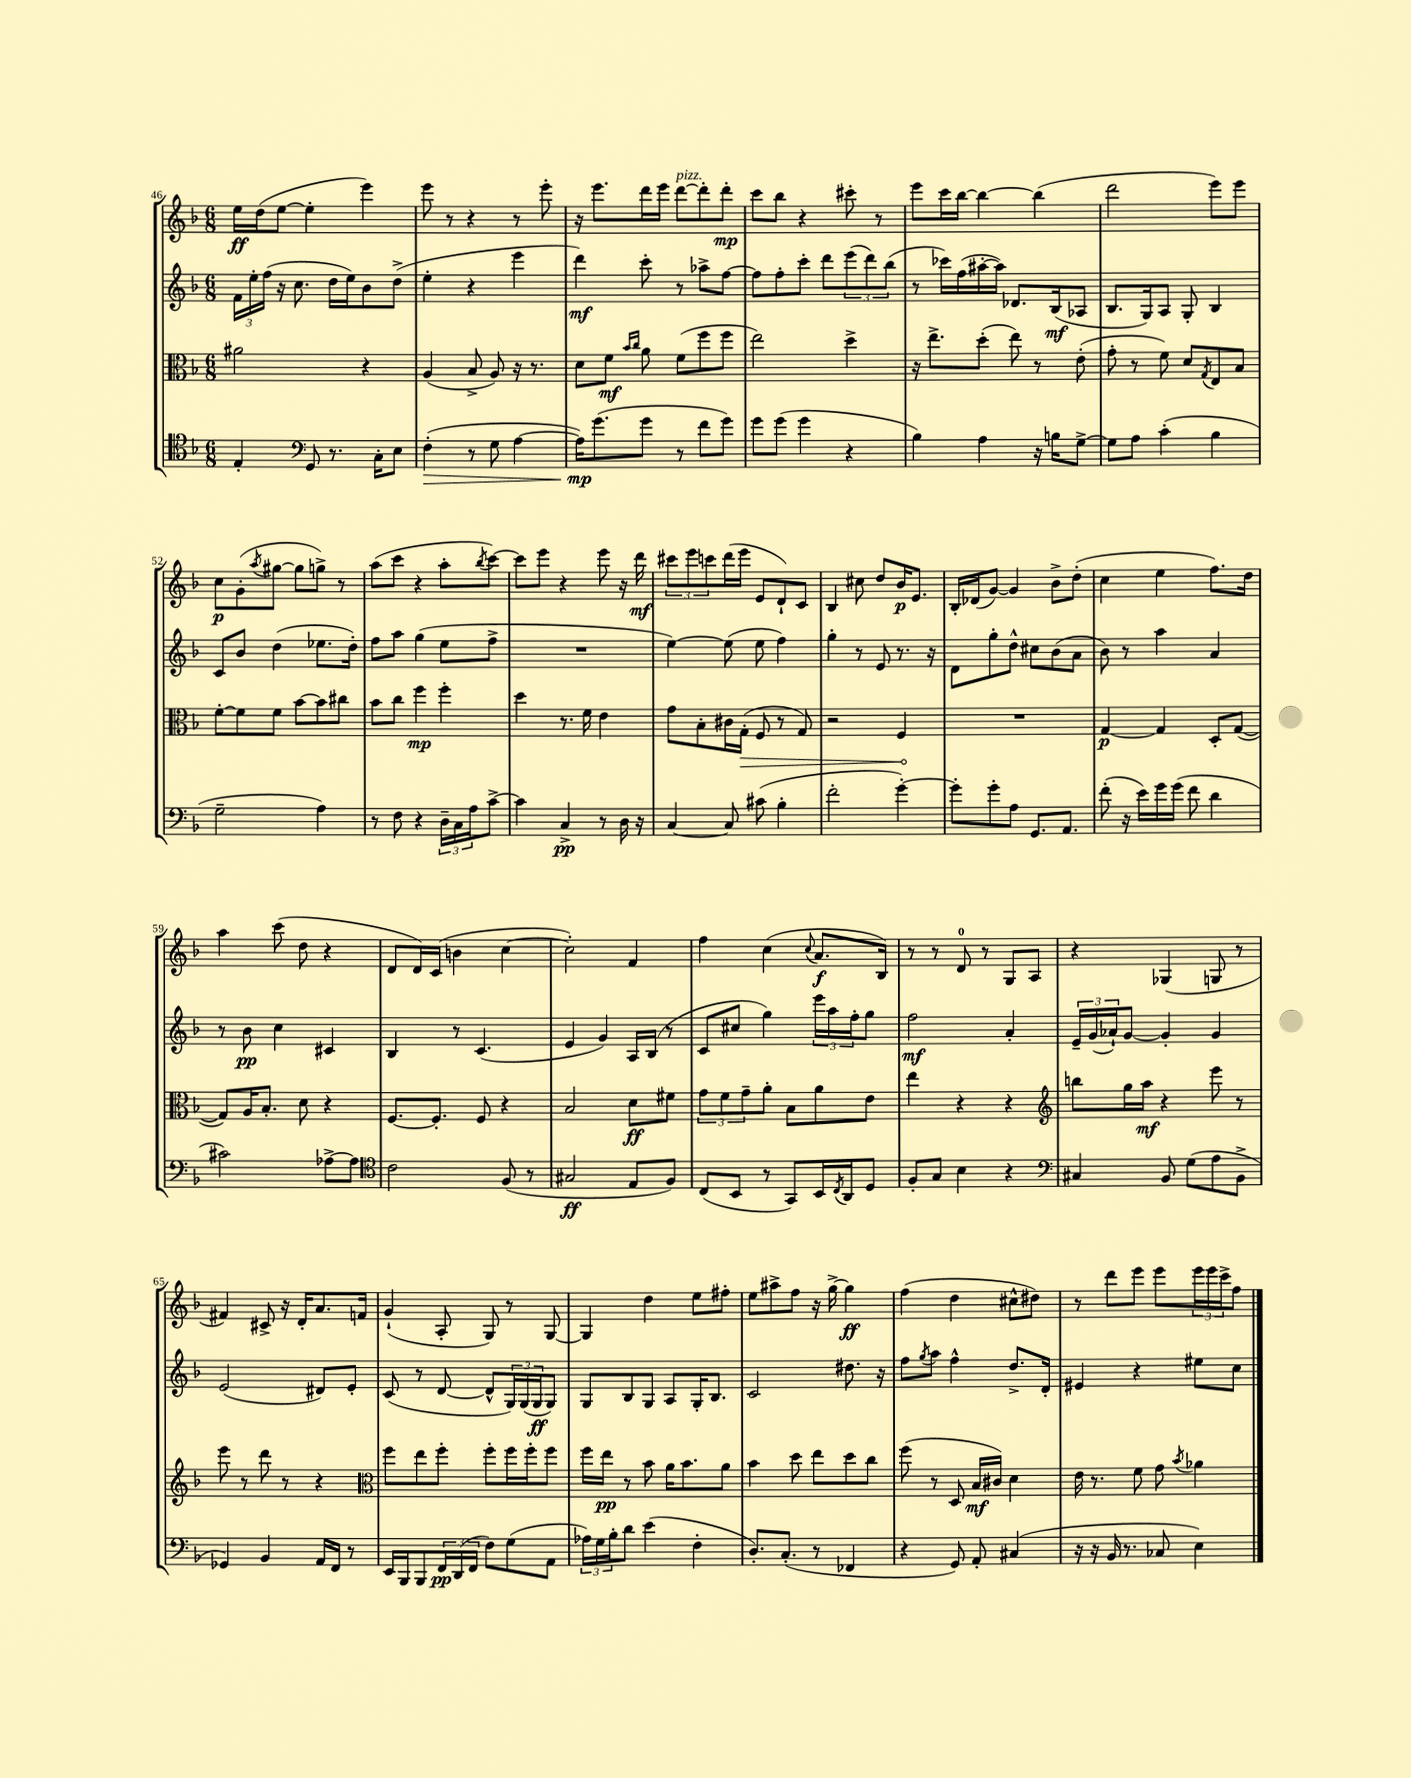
<<
\new StaffGroup <<
\new Staff = "s0" {
    \clef treble \key f \major \numericTimeSignature \time 6/8
    e''16\ff d''16( e''8~ e''4-. e'''4) |
    e'''8 r8 r4 r8 e'''8-. |
    r16 e'''8. d'''16 e'''16 d'''8~^\markup { \italic "pizz." } d'''8-. d'''8-.\mp |
    c'''8 bes''8 r4 cis'''8-. r8 |
    e'''8 c'''16 bes''16~ bes''4~ bes''4( |
    d'''2 e'''8) e'''8 |
    c''8\p g'8-.( \acciaccatura { a''8 } gis''8~ gis''8 g''8->) r8 |
    a''8( c'''8 r4 a''8-. \acciaccatura { bes''8 } c'''8~) |
    c'''8 e'''8 r4 e'''8 r16 d'''16\mf |
    \tuplet 3/2 { cis'''8 e'''8 c'''8 } d'''16( e'''16 e'8 d'8-!) c'8 |
    bes4 cis''8 d''8 bes'16\p e'8. |
    bes16-. des'16( g'8~) g'4 bes'8-> d''8-.( |
    c''4 e''4 f''8.) d''16 |
    a''4 c'''8( d''8 r4 |
    d'8 d'16) c'16( b'4 c''4~ |
    c''2-.) f'4 |
    f''4 c''4( \appoggiatura { c''8 } a'8.\f bes16) |
    r8 r8 d'8-0 r8 g8 a8 |
    r4 ges4( g8 r8 |
    fis'4) cis'8-> r16 d'16-. a'8. f'16 |
    g'4-!( a8-. g8) r8 g8~ |
    g4 d''4 e''8 fis''8-. |
    e''8 ais''8-> f''8 r16 g''16~-> g''4\ff |
    f''4( d''4 cis''8-^ dis''8) |
    r8 d'''8 e'''8 e'''8 \tuplet 3/2 { e'''16 e'''16 c'''16-> } f''8 \bar "|." |
}
\new Staff = "s1" {
    \clef treble \key f \major \numericTimeSignature \time 6/8
    \tuplet 3/2 { f'16 e''16-. f''16( } r16 c''8. d''16 e''16) bes'8 d''8->( |
    e''4-. r4 e'''4 |
    d'''4\mf) c'''8-. r8 aes''8-> f''8~ |
    f''8 f''8-. c'''8-. d'''8 \tuplet 3/2 { e'''8( d'''8) bes''8( } |
    r8 ces'''16) f''16( ais''16~-. ais''16) des'8. bes16\mf( aes8 |
    bes8. g16) a8 g8-. bes4 |
    c'8 bes'8 d''4( ees''8. d''16-.) |
    f''8 a''8 g''4( e''8 f''8-> |
    R2. |
    e''4~) e''8( e''8 f''4) |
    g''4-. r8 e'8 r8. r16 |
    d'8 g''8-. d''8-^ cis''8 bes'8( a'8 |
    bes'8) r8 a''4 a'4 |
    r8 bes'8\pp c''4 cis'4 |
    bes4 r8 c'4.( |
    e'4 g'4) a16 bes16( r8 |
    c'8 cis''8 g''4) \tuplet 3/2 { e'''16 a''16 f''16-. } g''8 |
    f''2\mf a'4-. |
    \tuplet 3/2 { e'16-- g'16( aes'16-!) } g'8~ g'4-. g'4 |
    e'2( dis'8) e'8-. |
    c'8( r8 d'8~ d'8-^ \tuplet 3/2 { g16) g16( g16\ff } g8) |
    g8 bes8 g8 a8 g16-. bes8. |
    c'2 dis''8. r16 |
    f''8 \acciaccatura { g''8 } a''8 f''4-^ d''8.-> d'16-. |
    eis'4 r4 eis''8 c''8 \bar "|." |
}
\new Staff = "s2" {
    \clef alto \key f \major \numericTimeSignature \time 6/8
    ais'2 r4 |
    a4( bes8-> a8) r16 r8. |
    d'8 f'8\mf \grace { bes'16 c''16 } a'8 f'8( f''8 f''8 |
    e''2) d''4-> |
    r16 e''8.-> d''8-.( e''8) r8 e'8-.( |
    g'8-. r8 f'8) d'8 \acciaccatura { g8 } e8 bes8 |
    f'8~-. f'8 f'8 bes'8~ bes'8 cis''8 |
    bes'8 c''8 f''4\mp f''4-. |
    d''4 r8. f'16 e'4 |
    g'8 bes8-. cis'16 \once \override Hairpin.circled-tip = ##t g16-.\>( f8 r8 g8) |
    r2 f4\! |
    R2. |
    g4~\p g4 d8-. g8~( |
    g8) a16 bes8.-. d'8 r4 |
    f8.~ f8.-. f8 r4 |
    bes2 d'8\ff fis'8 |
    \tuplet 3/2 { g'8 f'8 g'8-- } a'8-. bes8 a'8 e'8 |
    e''4 r4 r4 |
    \clef treble b''8 g''16 a''16\mf r4 e'''8 r8 |
    e'''8 r8 d'''8 r8 r4 |
    \clef alto f''8 e''8 f''8-. f''8-. f''16 f''16-. f''8 |
    f''16 e''16\pp r8 bes'8 a'16 bes'8. a'8 |
    bes'4 d''8 e''8 d''8 c''8 |
    f''8( r8 d8 bes16\mf cis'16) d'4 |
    e'16 r8. f'8 g'8 \acciaccatura { bes'8 } aes'4 \bar "|." |
}
\new Staff = "s3" {
    \clef tenor \key f \major \numericTimeSignature \time 6/8
    e4-. \clef bass g,8 r8. c16-. e8 |
    f4-.\>( r8 g8 a4~ |
    a16\mp\!) g'8.( g'8 r8 f'8 g'8) |
    g'8 g'8( g'4 r4 |
    bes4) a4 r16 b16 g8~-> |
    g8 a8 c'4-.( bes4 |
    g2-- a4) |
    r8 f8 r4 \tuplet 3/2 { d16-- c16 a16 } c'8~-> |
    c'4 c4->\pp r8 d16 r16 |
    c4~ c8 cis'8( bes4-. |
    f'2-. g'4~-.) |
    g'8-. g'8-. a8 g,8. a,8. |
    f'8-.( r16 e'16) g'16 g'16( f'8 d'4 |
    cis'2) aes8~-> aes8 |
    \clef tenor c'2 f8( r8 |
    gis2\ff e8 f8) |
    c8( bes,8 r8 g,8) bes,16 \acciaccatura { c8 } a,16 d8 |
    f8-. g8 bes4 r4 |
    \clef bass cis4 bes,8 g8( a8 bes,8-> |
    ges,4) bes,4 a,16 f,16 r8 |
    e,16 bes,,16 bes,,8 \tuplet 3/2 { f,16\pp d,16( f,16 } f8) g8( a,8 |
    \tuplet 3/2 { aes16) g16 bes16-. } d'8 e'4( f4-. |
    d8.-.) c8.-.( r8 fes,4 |
    r4 g,8) a,8-. cis4( |
    r16 r16 bes,16 r8. ces8 e4) \bar "|." |
}
>>
>>
\layout { \context { \Score currentBarNumber = #46 } }
